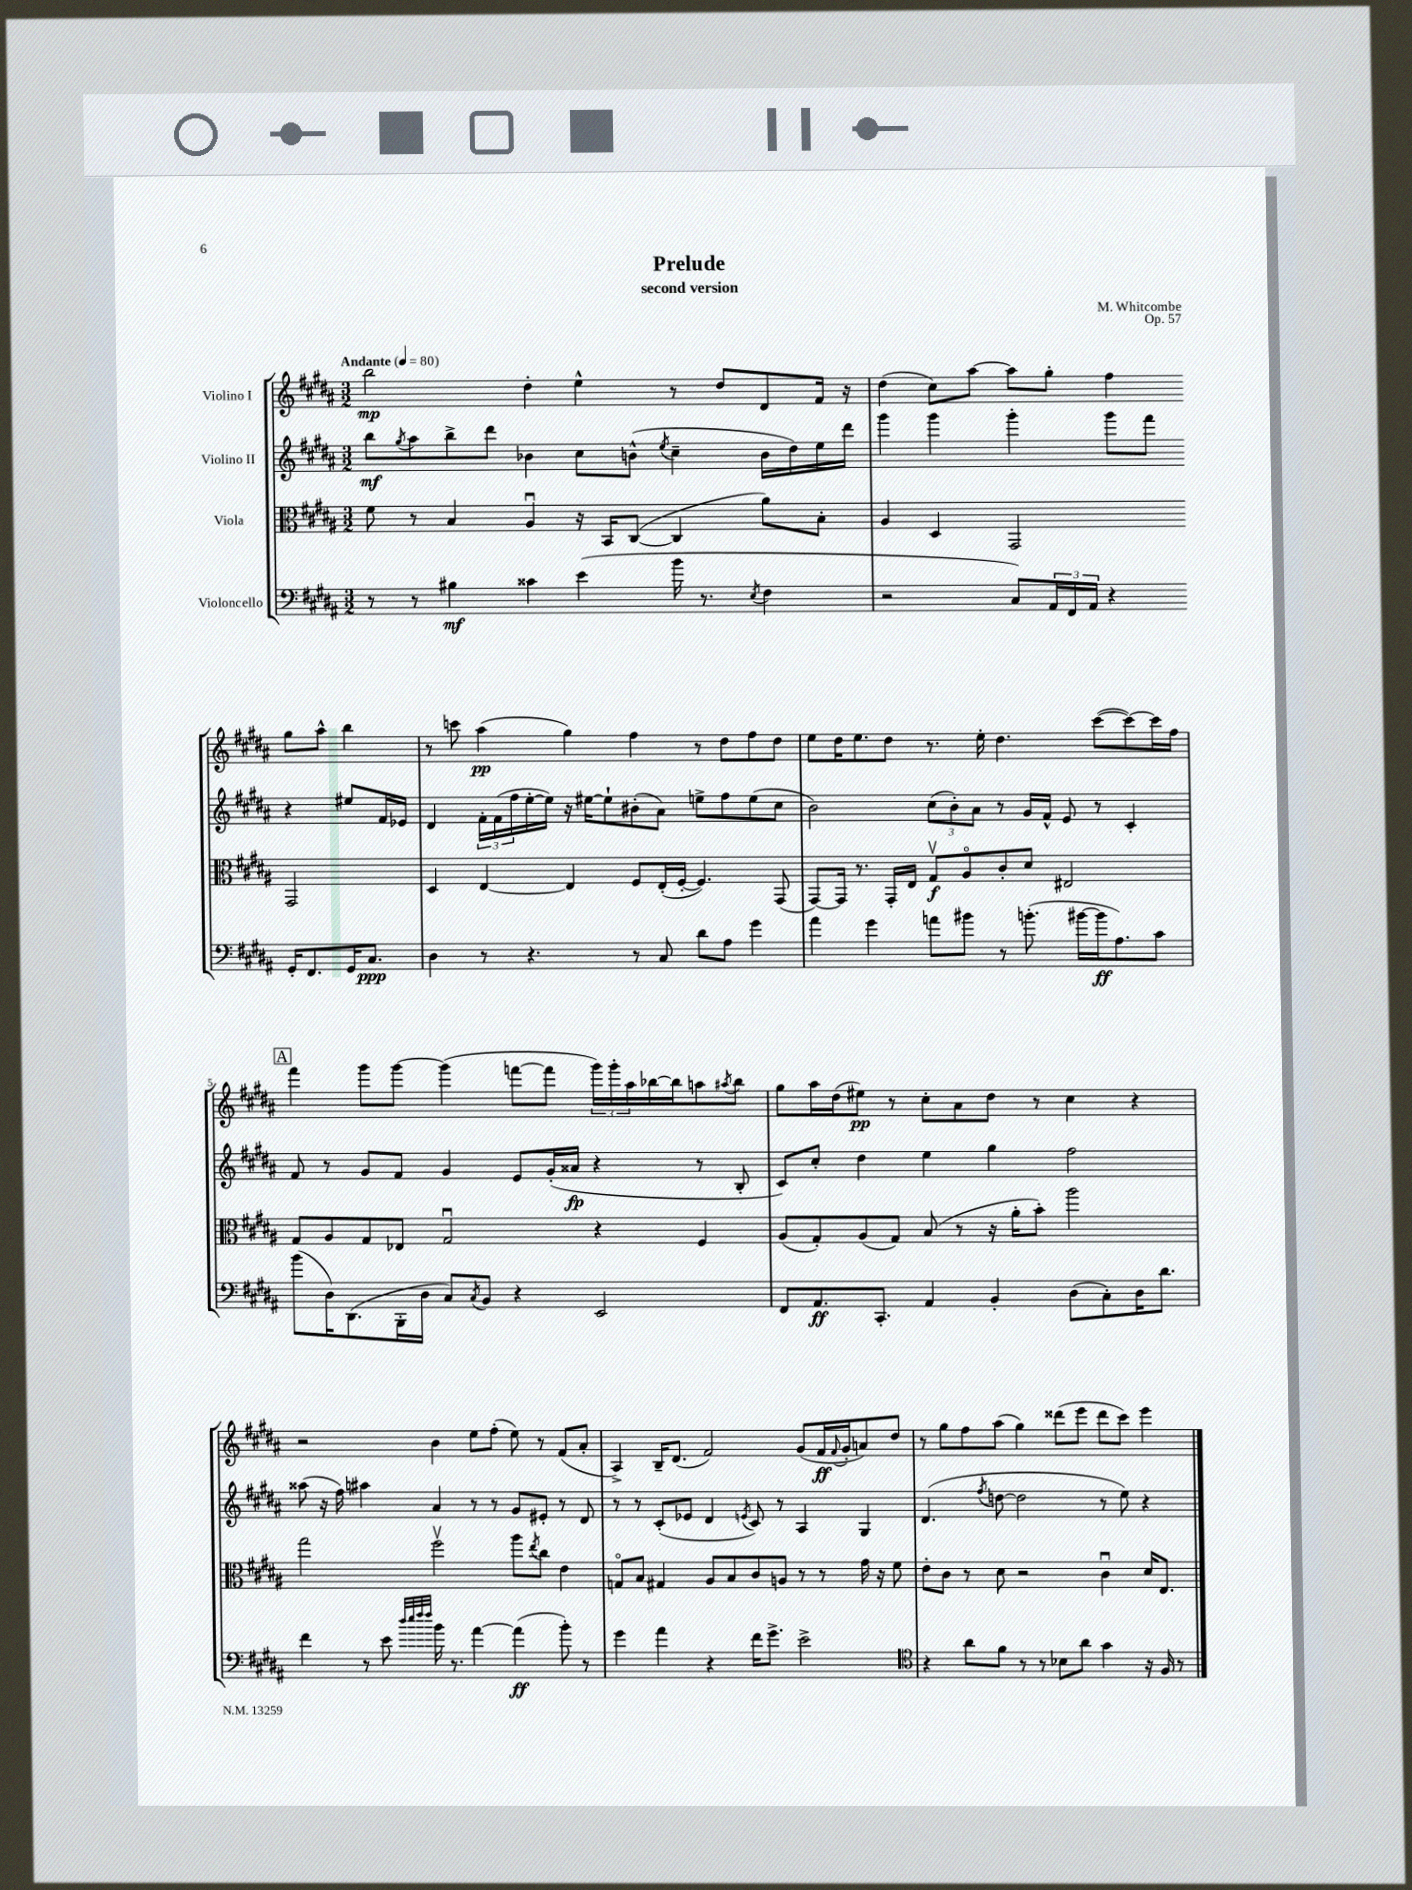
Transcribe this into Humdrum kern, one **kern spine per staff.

**kern	**kern	**kern	**kern
*staff4	*staff3	*staff2	*staff1
*clefF4	*clefC3	*clefG2	*clefG2
*k[f#c#g#d#a#]	*k[f#c#g#d#a#]	*k[f#c#g#d#a#]	*k[f#c#g#d#a#]
*M3/2	*M3/2	*M3/2	*M3/2
*MM80	*MM80	*MM80	*MM80
8r	8f#	8bb	2bb
.	.	8qgg#	.
8r	8r	8aa#	.
4B#	4B	8bb^	.
.	.	8ddd#	.
4c##	4A#u	4b-	4dd#'
(4e	16r	8cc#	4ee^^
.	16BB	.	.
.	([8C#	(8b^^	.
.	.	8qee	.
16b	4C#]	4cc#~	8r
8.r	.	.	.
.	.	.	8dd#
8qE	.	.	.
4F#	8a#)	16b	8d#
.	.	16dd#)	.
.	8B'	16ee	16f#
.	.	16ddd#	16r
=	=	=	=
2r	4A#	4ggg#	(4dd#
.	4D#	4ggg#	8cc#)
.	.	.	[8aa#
8C#)	2GG#	4ggg#'	8aa#]
24AA#	.	.	8gg#'
24FF#	.	.	.
24AA#	.	.	.
4r	.	8ggg#	4ff#
.	.	8fff#	.
16GG#'	2GG#	4r	8gg#
8.FF#	.	.	.
.	.	.	8aa#^^
16GG#	.	8ee#	4bb
8.C#	.	.	.
.	.	16f#	.
.	.	16e-	.
=	=	=	=
4D#	4D#	4d#	8r
.	.	.	8ccc
8r	[4E	24f#'	(4aa#
.	.	(24f#	.
.	.	24ff#	.
4.r	.	[16ee'	.
.	.	16ee])	.
.	4E]	16r	4gg#)
.	.	[16ee#	.
.	.	8ee#`]	.
8r	8F#	(8b#'	4ff#
8C#	(16E'	8a#)	.
.	[16F#'	.	.
8d#	4.F#])	8ee^	8r
8A#	.	8ff#	8dd#
4g#	.	(8ee	8ff#
.	(8GG#	8cc#	8dd#
=	=	=	=
4a#	[8GG#)	2b)	8ee
.	16GG#]	.	16dd#
.	8.r	.	8.ee
4g#	.	.	.
.	16GG#'	.	8dd#
.	16E	.	.
8a	8G#v	(12cc#	8.r
.	.	12b')	.
8b#	8A#o	.	.
.	.	12a#	.
.	.	.	16ee'
8r	8c#'	8r	4.dd#
(8.b'	8d#	16g#	.
.	.	16f#^^	.
.	2E#	8e	.
[16b#	.	.	.
16b#]	.	8r	([8ccc#
8.A#)	.	.	.
.	.	4c#'	8ccc#_)
8c#	.	.	16ccc#]
.	.	.	16ff#
=	=	=	=
(8b	8G#	8f#	4fff#
16D#)	8A#	8r	.
(8.DD#	.	.	.
.	8G#	8g#	8ggg#
16BBB'	8E-	8f#	[8ggg#
16D#	.	.	.
8C#)	2G#u	4g#	(4ggg#]
8qC#	.	.	.
8BB	.	.	.
4r	.	8e	[8fff
.	.	(16g#'	8fff]
.	.	16a##	.
2EE	4r	4r	24ggg#)
.	.	.	24ggg#'
.	.	.	24aa#
.	.	.	[16bb-
.	.	.	16bb-]
.	4F#	8r	8aa
.	.	.	8qaa#
.	.	8B'	8bb-
=	=	=	=
8FF#	(8A#	8c#)	8gg#
8.AA#	8G#')	8cc#'	16aa#
.	.	.	(16dd#
.	(8A#	4dd#	8ee#)
8.CC#'	.	.	.
.	8G#)	.	8r
4AA#	(8B	4ee	8cc#'
.	8r	.	8a#
4BB'	16r	4gg#	8dd#
.	16a#'	.	.
.	8b')	.	8r
(8D#	2aa#	2ff#	4cc#
8C#')	.	.	.
16D#	.	.	4r
8.d#	.	.	.
=	=	=	=
4f#	2gg#	(8aa##	2r
.	.	16r	.
.	.	16ff#)	.
8r	.	4aa#	.
8e	.	.	.
32qqdd#	.	.	.
32qqee	.	.	.
32qqff#	.	.	.
32qqff#	.	.	.
16b	2ff#v	4a#	4b
8.r	.	.	.
[4a#	.	8r	8ee
.	.	8r	(8ff#'
(4a#]	8aa#	8g#	8ee)
.	8qee	.	.
.	8cc#	8e#'	8r
8b')	4e	8r	(8f#
8r	.	8d#	8a#'
=	=	=	=
4g#	8Go	8r	4A#^)
.	8B	8r	.
4a#	4G#	(8c#'	16B~
.	.	.	(8.d#
.	.	8e-	.
4r	8A#	4d#	2f#)
.	8B	.	.
.	.	8qe	.
16f#	8c#	8c#)	.
8.g#^	.	.	.
.	8A	8r	.
2e^	8r	4A#	(8g#
.	8r	.	16f#
.	.	.	8qqf#
.	.	.	16g#'
.	16g#	4G#	8a)
.	16r	.	.
.	8f#	.	8dd#
=	=	=	=
*clefC4	*	*	*
4r	8e'	(4.d#	8r
.	8c#	.	8gg#
8a#	8r	.	8ff#
.	.	8qff#	.
8f#	8d#	[8dd	(8aa#
8r	2r	2dd]	4gg#)
8r	.	.	.
8B-	.	.	(8ddd##
8a#	.	.	8eee
4g#	4c#u	8r	8ddd##
.	.	8ee)	8ccc#)
16r	16d#	4r	4eee
16F#	8.E	.	.
8r	.	.	.
==	==	==	==
*-	*-	*-	*-
